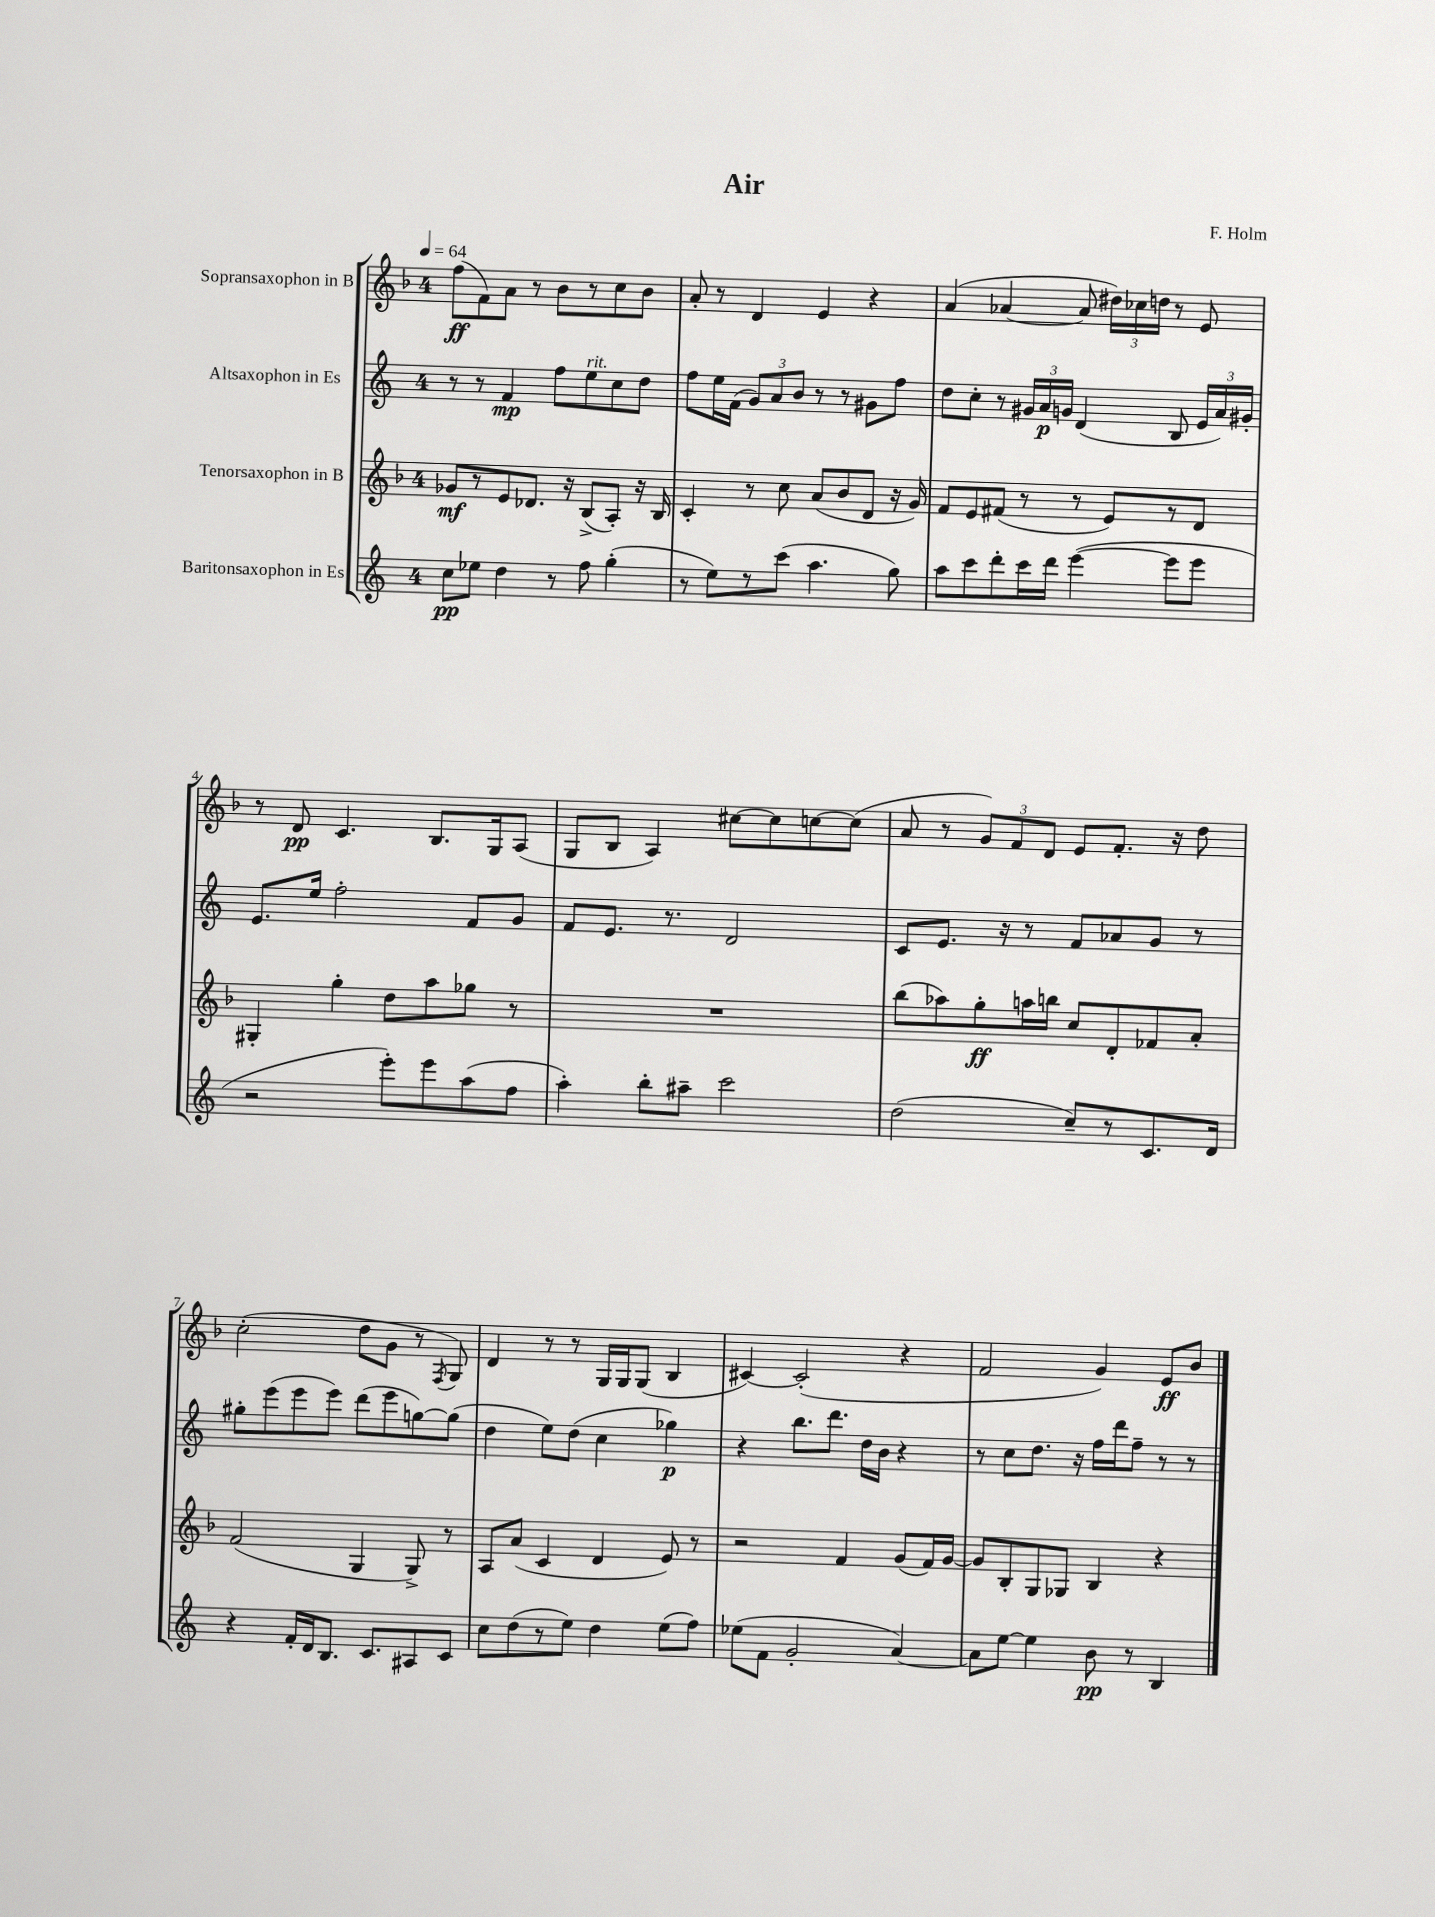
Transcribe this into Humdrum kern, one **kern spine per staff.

**kern	**dynam	**kern	**dynam	**kern	**dynam	**kern	**dynam
*part4	*part4	*part3	*part3	*part2	*part2	*part1	*part1
*staff4	*staff4	*staff3	*staff3	*staff2	*staff2	*staff1	*staff1
*I"Baritonsaxophon in Es	*	*I"Tenorsaxophon in B	*	*I"Altsaxophon in Es	*	*I"Sopransaxophon in B	*
*clefG2	*	*clefG2	*	*clefG2	*	*clefG2	*
*k[]	*	*k[b-]	*	*k[]	*	*k[b-]	*
*M4/4	*	*M4/4	*	*M4/4	*	*M4/4	*
*MM64	*	*MM64	*	*MM64	*	*MM64	*
=1	=1	=1	=1	=1	=1	=1	=1
8cc\L	pp	8g-X/L	mf	8r	.	(8ff\L	ff
8ee-X\J	.	8r	.	8r	.	8f\)	.
4dd\	.	8e/	.	4f/	mp	8a\J	.
.	.	8.d-X/J	.	.	.	8r	.
8r	.	.	.	8ff\L	.	8b-\L	.
.	.	16r	.	.	.	.	.
!	!	!	!	!LO:TX:a:i:t=rit.	!	!	!
8ff\	.	(8B-^/L	.	8ee\	.	8r	.
(4gg'\	.	8A'/J)	.	8cc\	.	8cc\	.
.	.	16r	.	8dd\J	.	8b-\J	.
.	.	16B-/	.	.	.	.	.
=2	=2	=2	=2	=2	=2	=2	=2
8r	.	4c'/	.	8ff\L	.	8a'/	.
8ee\L)	.	.	.	16ee\L	.	8r	.
.	.	.	.	(16f\JJ	.	.	.
8r	.	8r	.	12g/L)	.	4d/	.
.	.	.	.	12a/	.	.	.
(8ccc\J	.	8cc\	.	.	.	.	.
.	.	.	.	12b/J	.	.	.
4.aa\	.	(8a/L	.	8r	.	4e/	.
.	.	8b-/	.	8r	.	.	.
.	.	8d/J	.	8g#X\L	.	4r	.
8gg\)	.	16r	.	8ff\J	.	.	.
.	.	16g/)	.	.	.	.	.
=3	=3	=3	=3	=3	=3	=3	=3
8aa\L	.	8f/L	.	8dd\L	.	(4a/	.
8ccc\	.	8e/	.	8cc'\J	.	.	.
8ddd'\	.	(8f#X/J	.	8r	.	[4a-X/	.
16ccc\L	.	8r	.	24g#X/LL	.	.	.
.	.	.	.	24a/	p	.	.
16ddd\JJ	.	.	.	.	.	.	.
.	.	.	.	24gn/JJ	.	.	.
([4eee\	.	8r	.	(4d/	.	8a-/]	.
.	.	8e/L)	.	.	.	24dd#X\LL)	.
.	.	.	.	.	.	24cc-X\	.
.	.	.	.	.	.	24ddn\JJ	.
8eee\L]	.	8r	.	8B/	.	8r	.
8eee\J	.	8d/J	.	24e/LL	.	8e/	.
.	.	.	.	24a/)	.	.	.
.	.	.	.	24g#X'/JJ	.	.	.
!!LO:LB:g=z
=4	=4	=4	=4	=4	=4	=4	=4
2r	.	4G#X'/	.	8.e/L	.	8r	.
.	.	.	.	.	.	8d/	pp
.	.	.	.	16ee/Jk	.	.	.
.	.	4gg'\	.	2ff'\	.	4.c/	.
8eee'\L)	.	8dd\L	.	.	.	.	.
8eee\	.	8aa\	.	.	.	8.B-/L	.
(8aa\	.	8gg-X\J	.	8f/L	.	.	.
.	.	.	.	.	.	16G/k	.
8ff\J	.	8r	.	8g/J	.	(8A/J	.
=5	=5	=5	=5	=5	=5	=5	=5
4aa'\)	.	1r	.	8f/L	.	8G/L	.
.	.	.	.	8.e/J	.	8B-/J	.
8bb'\L	.	.	.	.	.	4A/)	.
.	.	.	.	8.r	.	.	.
8aa#X~\J	.	.	.	.	.	.	.
2ccc\	.	.	.	2d/	.	[8cc#X\L	.
.	.	.	.	.	.	8cc#\]	.
.	.	.	.	.	.	[8ccn\	.
.	.	.	.	.	.	(8cc\J]	.
=6	=6	=6	=6	=6	=6	=6	=6
(2dd\	.	(8bb-\L	.	8c/L	.	8a/	.
.	.	8aa-X\)	.	8.e/J	.	8r	.
.	.	8gg'\	ff	.	.	12g/L)	.
.	.	.	.	16r	.	.	.
.	.	.	.	.	.	12f/	.
.	.	16aan\L	.	8r	.	.	.
.	.	.	.	.	.	12d/J	.
.	.	16bbn\JJ	.	.	.	.	.
8cc~/L)	.	8cc/L	.	8f/L	.	8e/L	.
8r	.	8d'/	.	8a-X/	.	8.f'/J	.
8.c/	.	8f-X/	.	8g/J	.	.	.
.	.	.	.	.	.	16r	.
.	.	8a'/J	.	8r	.	8dd\	.
16d/Jk	.	.	.	.	.	.	.
!!LO:LB:g=z
=7	=7	=7	=7	=7	=7	=7	=7
4r	.	(2f/	.	8gg#X'\L	.	(2cc'\	.
.	.	.	.	(8eee\	.	.	.
16f'/LL	.	.	.	8eee\	.	.	.
16d/J	.	.	.	.	.	.	.
8.B/J	.	.	.	8eee\J)	.	.	.
.	.	4G/	.	(8ddd\L	.	8dd\L	.
8.c/L	.	.	.	.	.	.	.
.	.	.	.	8eee\	.	8g\J	.
8A#X/	.	8G^/)	.	[8ggn\)	.	8r	.
.	.	.	.	.	.	8qF/	.
8c/J	.	8r	.	(8gg\J]	.	8G/)	.
=8	=8	=8	=8	=8	=8	=8	=8
8cc\L	.	8A/L	.	4dd\	.	4d/	.
(8dd\	.	(8a/J	.	.	.	.	.
8r	.	4c/	.	8ee\L)	.	8r	.
8ee\J)	.	.	.	(8dd\J	.	8r	.
4dd\	.	4d/	.	4cc\	.	16G/LL	.
.	.	.	.	.	.	16G/J	.
.	.	.	.	.	.	(8G/J	.
(8ee\L	.	8e/)	.	4gg-X\)	p	4B-/	.
8ff\J)	.	8r	.	.	.	.	.
=9	=9	=9	=9	=9	=9	=9	=9
(8ee-X\L	.	2r	.	4r	.	[4c#X/)	.
8f\J	.	.	.	.	.	.	.
2g'/	.	.	.	8.bb\L	.	(2c#'/]	.
.	.	.	.	8.ddd\J	.	.	.
.	.	4f/	.	.	.	.	.
.	.	.	.	16dd\LL	.	.	.
.	.	.	.	16b\JJ	.	.	.
[4a/)	.	(8g/L	.	4r	.	4r	.
.	.	16f/L)	.	.	.	.	.
.	.	[16g/JJ	.	.	.	.	.
=10	=10	=10	=10	=10	=10	=10	=10
8a\L]	.	8g/L]	.	8r	.	2f/	.
[8ee\J	.	8B-'/	.	8cc\L	.	.	.
4ee\]	.	8G/	.	8.dd\J	.	.	.
.	.	8G-X/J	.	.	.	.	.
.	.	.	.	16r	.	.	.
8b\	pp	4B-/	.	16ff\LL	.	4g/)	.
.	.	.	.	16ddd\J	.	.	.
8r	.	.	.	8ff~\J	.	.	.
4B/	.	4r	.	8r	.	8e/L	ff
.	.	.	.	8r	.	8b-/J	.
==	==	==	==	==	==	==	==
*-	*-	*-	*-	*-	*-	*-	*-
